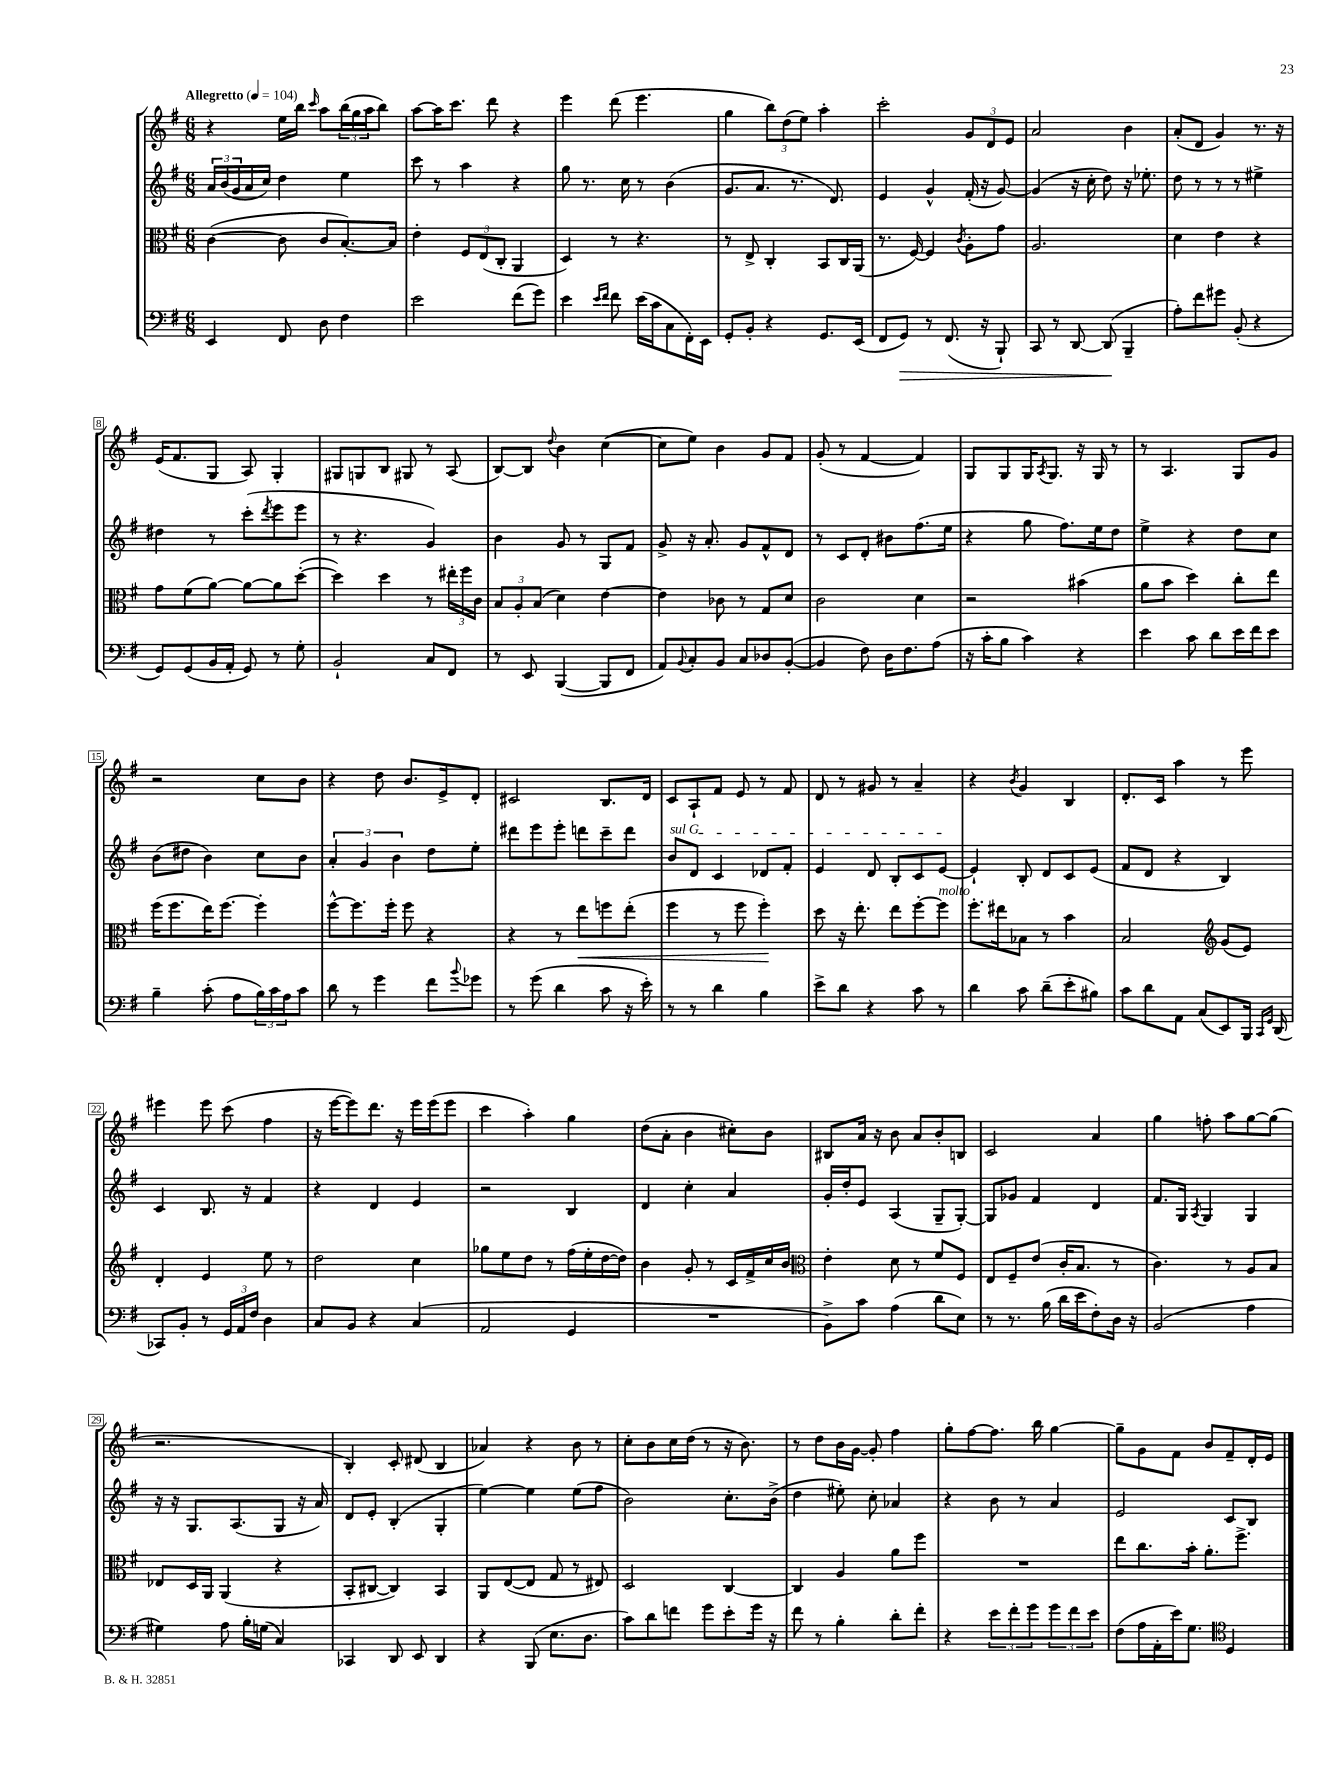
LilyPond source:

<<
\new StaffGroup <<
\new Staff = "s0" {
    \clef treble \key g \major \numericTimeSignature \time 6/8 \tempo "Allegretto" 4 = 104
    r4 e''16 b''16 \grace { c'''16 } a''8 \tuplet 3/2 { b''16( g''16 a''16 } b''8) |
    a''8~ a''16 c'''8. d'''8 r4 |
    e'''4 d'''8( e'''4. |
    g''4 \tuplet 3/2 { b''8) d''8( e''8) } a''4-. |
    c'''2-. \tuplet 3/2 { g'8 d'8 e'8 } |
    a'2 b'4 |
    a'8-.( d'8 g'4) r8. r16 |
    e'16( fis'8. g8 a8) g4-. |
    gis8 g8 b8 gis8 r8 a8( |
    b8~) b8 \appoggiatura { d''8 } b'4 c''4~( |
    c''8 e''8) b'4 g'8 fis'8 |
    g'8-.( r8 fis'4~ fis'4) |
    g8 g8 g16 \acciaccatura { a8 } g8. r16 g16 r8 |
    r8 a4. g8 g'8 |
    r2 c''8 b'8 |
    r4 d''8 b'8. e'16-> d'8-. |
    cis'2 b8. d'16 |
    c'8 a8-! fis'8 e'8 r8 fis'8 |
    d'8 r8 gis'8 r8 a'4-- |
    r4 \acciaccatura { b'8 } g'4 b4 |
    d'8.-. c'16 a''4 r8 e'''8 |
    eis'''4 eis'''8 c'''8( fis''4 |
    r16 e'''16~ e'''8) d'''8. r16 e'''16 e'''16( e'''8 |
    c'''4 a''4-.) g''4 |
    d''8( a'8-. b'4 cis''8-.) b'8 |
    bis8 a'16 r16 b'8 a'8 b'8-. b8 |
    c'2 a'4 |
    g''4 f''8-. a''8 g''8~ g''8( |
    r2. |
    b4-.) c'8-. dis'8( b4 |
    aes'4) r4 b'8 r8 |
    c''8-. b'8 c''16 d''16( r8 r16 b'8.) |
    r8 d''8 b'16 g'16~ g'8-. fis''4 |
    g''8-. fis''8~ fis''8. b''16 g''4~ |
    g''8-- g'8 fis'8 b'8 fis'8-- d'16-. e'16 \bar "|." |
}
\new Staff = "s1" {
    \clef treble \key g \major \numericTimeSignature \time 6/8
    \tuplet 3/2 { a'16 b'16( g'16 } a'16 c''16) d''4 e''4 |
    c'''8 r8 a''4 r4 |
    g''8 r8. c''16 r8 b'4( |
    g'8. a'8. r8. d'8.) |
    e'4 g'4-^ fis'16-.( r16 g'8~) |
    g'4( r16 c''16-. d''8) r16 ees''8.-. |
    d''8 r8 r8 r8 eis''4-> |
    dis''4 r8 c'''8-.( \acciaccatura { d'''8 } e'''8 e'''8 |
    r8 r4. g'4) |
    b'4 g'8 r8 g8 fis'8 |
    g'8-> r16 a'8.-. g'8 fis'8-^ d'8 |
    r8 c'8 d'8-. bis'8 fis''8.( e''16 |
    r4 g''8 fis''8.) e''16 d''8 |
    e''4-> r4 d''8 c''8 |
    b'8( dis''8 b'4) c''8 b'8 |
    \tuplet 3/2 { a'4-. g'4 b'4 } d''8 e''8-. |
    dis'''8 e'''8 e'''8-. d'''8 c'''8-- d'''8 |
    \once \override TextSpanner.bound-details.left.text = \markup { \italic "sul G" } b'8\startTextSpan d'8 c'4 des'8 fis'8-. |
    e'4 d'8 b8-. c'8 e'8~\stopTextSpan |
    e'4-! b8-. d'8 c'8 e'8( |
    fis'8 d'8 r4 b4) |
    c'4 b8. r16 fis'4 |
    r4 d'4 e'4 |
    r2 b4 |
    d'4 c''4-. a'4 |
    g'16-. d''16-. e'8 a4( g8-- g8~-.) |
    g8 ges'8 fis'4 d'4 |
    fis'8. g16 \acciaccatura { a8 } g4 g4 |
    r16 r16 g8. a8.( g8 r16 a'16) |
    d'8 e'8-. b4-.( g4-. |
    e''4~) e''4 e''8( fis''8 |
    b'2) c''8.-. b'16->( |
    d''4 eis''8-.) c''8-. aes'4 |
    r4 b'8 r8 a'4 |
    e'2 c'8 b8 \bar "|." |
}
\new Staff = "s2" {
    \clef alto \key g \major \numericTimeSignature \time 6/8
    c'4~( c'8 c'8 b8.~-.) b16 |
    e'4-. \tuplet 3/2 { fis8 e8( c8-. } a,4 |
    d4) r8 r4. |
    r8 e8-> c4-. b,8 c16 a,16( |
    r8. fis16~) fis4 \acciaccatura { c'8 } a8-. g'8 |
    a2. |
    d'4 e'4 r4 |
    g'8 fis'8( a'8~) a'8~ a'8 d''8~-.( |
    d''4) d''4 r8 \tuplet 3/2 { eis''16-. fis''16 c'16 } |
    \tuplet 3/2 { b8 a8-. b8( } d'4) e'4~ |
    e'4 ces'8 r8 g8 d'8 |
    c'2 d'4 |
    r2 bis'4( |
    a'8 b'8 d''4) c''8-. e''8 |
    fis''16( fis''8. e''16) fis''8.~ fis''4-. |
    fis''8~-^ fis''8. fis''16-. fis''8 r4 |
    r4 r8 e''8\< f''8 e''8-.( |
    fis''4 r8 fis''8 fis''4-.\!) |
    d''8 r16 e''8.-. e''8 fis''8~-. fis''8^\markup { \italic "molto" } |
    fis''8.-. eis''16 bes8 r8 b'4 |
    b2 \clef treble g'8( e'8) |
    d'4-. e'4 e''8 r8 |
    d''2 c''4 |
    ges''8 e''8 d''8 r8 fis''16( e''16-. d''16~ d''16) |
    b'4 g'8-. r8 c'16 fis'16-> c''16 b'16 |
    \clef alto e'4-. d'8 r8 fis'8 fis8 |
    e8 fis8-- e'8( c'16-. b8. r8 |
    c'4.) r8 a8 b8 |
    ees8 d16 a,16 a,4( r4 |
    b,8-. cis8~ cis4) b,4 |
    a,8 e8~( e8 g8 r8 eis8) |
    d2 c4~ |
    c4 a4 a'8 fis''8 |
    R2. |
    e''8 c''8. b'16-. a'8.-. fis''8.-> \bar "|." |
}
\new Staff = "s3" {
    \clef bass \key g \major \numericTimeSignature \time 6/8
    e,4 fis,8 d8 fis4 |
    e'2 fis'8( g'8) |
    e'4 \grace { e'16 fis'16 } fis'8 e'16( c'16 c8 fis,16-.) e,16 |
    g,8-. b,8-. r4 g,8. e,16( |
    fis,8 g,8\>) r8 fis,8.( r16 b,,8-!) |
    c,8 r8 d,8~ d,8\!( b,,4-- |
    a8-.) fis'8 gis'8 b,8-.( r4 |
    g,8) g,8( b,16 a,16-. g,8) r8 g8-. |
    b,2-! c8 fis,8 |
    r8 e,8 b,,4~( b,,8 fis,8 |
    a,8) \appoggiatura { b,8 } c8-. b,8 c8 des8 b,8~-.( |
    b,4 fis8) d16 fis8. a8( |
    r16 c'16-. b8 c'4) r4 |
    e'4 c'8 d'8 e'16 fis'16 e'8 |
    b4-- c'8-.( a8 \tuplet 3/2 { b16) c'16 a16 } c'8 |
    d'8 r8 g'4 fis'8 \appoggiatura { b'8 } ges'8 |
    r8 g'8( d'4 c'8 r16 e'16-.) |
    r8 r8 d'4 b4 |
    e'8-> d'8 r4 c'8 r8 |
    d'4 c'8 d'8--( e'8-. bis8) |
    c'8 d'8 a,8 c8( e,8) b,,16 \grace { c,16 g,16 } d,16( |
    ces,8) b,8-. r8 \tuplet 3/2 { g,16 a,16 fis16 } d4 |
    c8 b,8 r4 c4( |
    a,2 g,4 |
    R2. |
    b,8->) c'8 a4( d'8 e8) |
    r8 r8. b16( d'16 e'16 fis8-.) d16 r16 |
    b,2( a4 |
    gis4) a8 b16-. g16( c4) |
    ces,4 d,8 e,8 d,4 |
    r4 b,,8( e8. d8. |
    c'8) d'8 f'8 g'8 e'8-. g'16 r16 |
    fis'8 r8 b4-. d'8-. fis'8-. |
    r4 \tuplet 3/2 { e'8 fis'8-. g'8 } \tuplet 3/2 { g'8 fis'8 e'8 } |
    fis8( a16 a,16-. e'16) g8. \clef tenor d4 \bar "|." |
}
>>
>>
\layout { \context { \Score \override BarNumber.stencil = #(make-stencil-boxer 0.1 0.3 ly:text-interface::print) } }
